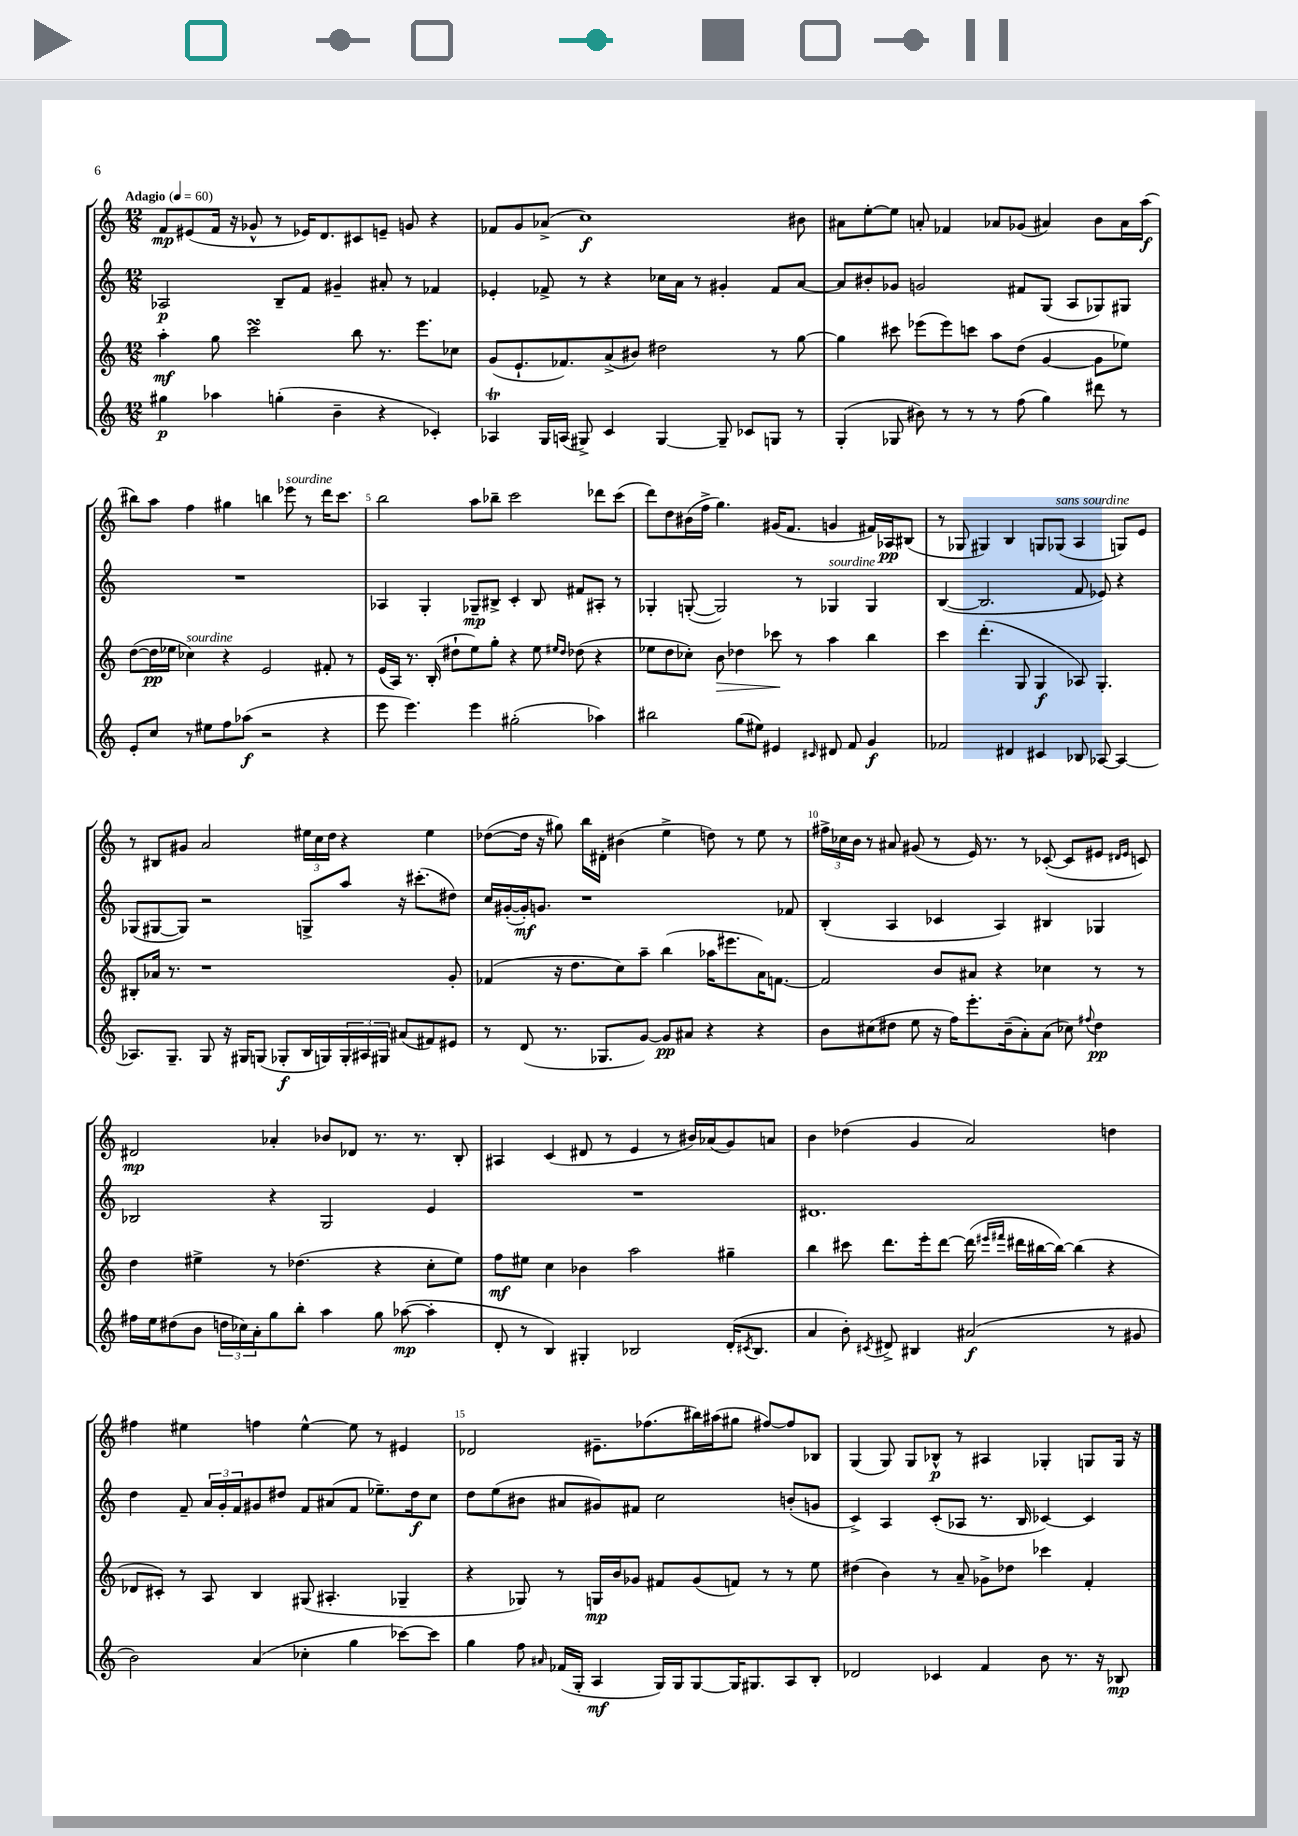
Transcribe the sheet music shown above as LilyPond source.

<<
\new StaffGroup <<
\new Staff = "s0" {
    \clef treble \key c \major \numericTimeSignature \time 12/8 \tempo "Adagio" 4 = 60
    f'8\mp eis'8( f'16 r16 ges'8-^ r8 ees'16) d'8. cis'8 e'8-- g'8 r4 |
    fes'8 g'8 aes'8->( c''1\f) bis'8 |
    ais'8 e''8~-. e''8 a'8-. fes'4 aes'8 ges'8( ais'4) b'8 ais'16 a''16\f( |
    bis''8) a''8 f''4 gis''4 b''4 ees'''8^\markup { \italic "sourdine" } r8 d'''16 c'''8. |
    b''2 a''8 bes''8-- c'''2 des'''8 c'''8( |
    d'''8) d''8 bis'16( f''16-> g''4.) gis'16( f'8. g'4 fis'16) aes16\pp bis8( |
    r8 ges8 gis4) b4 g8 ges8^\markup { \italic "sans sourdine" }( a4 g8) e'8 |
    r8 bis8 gis'8 a'2 \tuplet 3/2 { eis''16 c''16 d''16 } r4 eis''4 |
    des''8~( des''16 r16 gis''8) b''16 dis'16-. bis'4( e''4-> d''8) r8 e''8 r8 |
    \tuplet 3/2 { fis''16-> ces''16 b'16 } r8 ais'8 gis'8( r8 e'16) r8. r8 ces'8~-.( ces'8 eis'8 \grace { dis'16 eis'16 } c'8) |
    dis'2\mp aes'4-. bes'8 des'8 r8. r8. b8-. |
    ais4 c'4( dis'8 r8 e'4 r8 bis'16) aes'16( g'8) a'8 |
    b'4 des''4( g'4 a'2) d''4 |
    fis''4 eis''4 f''4 eis''4~-^ eis''8 r8 eis'4 |
    des'2 eis'8.-- fes''8.( bis''16) ais''16( gis''8 fis''8~) fis''8 bes8 |
    g4( g8) g8 bes8-^\p r8 ais4 ges4-. g8 g16 r16 \bar "|." |
}
\new Staff = "s1" {
    \clef treble \key c \major \numericTimeSignature \time 12/8
    aes2\p b8-- f'8 gis'4-- ais'8-. r8 fes'4 |
    ees'4-. fes'8-> r8 r4 ces''16 a'16 r8 gis'4-. fes'8 a'8~ |
    a'8 bis'8-. ges'8 g'2 fis'8 g8( a8 ges8) gis8 |
    R1. |
    aes4 g4-. ges8--\mp bis8-> c'4-. bis8 fis'8 ais8-. r8 |
    ges4-. g8~-.( g2) r8 ges4^\markup { \italic "sourdine" } ges4 |
    b4~( b2. f'8 ees'8) r4 |
    ges8( gis8~ gis8) r2 g8-> a''8 r16 cis'''8.-.( dis''8) |
    c''16 gis'16~-.( gis'16-.\mf) g'8. r1 fes'8 |
    b4-.( a4 ces'4 a4) bis4 ges4 |
    bes2 r4 g2 e'4 |
    R1. |
    dis'1. |
    d''4 f'8-- \tuplet 3/2 { a'16 g'16-. f'16 } gis'8 dis''8 f'8 ais'8( f'8 ees''8.--) dis''16\f c''8 |
    d''8 e''8( bis'8 ais'8 gis'8) fis'8 c''2 b'8-.( g'8 |
    c'4->) a4 c'8-.( aes8 r8. b16 ces'4~) ces'4 \bar "|." |
}
\new Staff = "s2" {
    \clef treble \key c \major \numericTimeSignature \time 12/8
    a''4-.\mf g''8 c'''2\turn b''8 r8. e'''8. ces''8 |
    g'8( e'8.-! fes'8.) a'8->( bis'8) dis''2 r8 g''8~ |
    g''4 cis'''8 ees'''8( ees'''8) c'''8 a''8 d''8( g'4~ g'8 ees''8) |
    d''8~( d''16\pp ees''16 ces''4^\markup { \italic "sourdine" }) r4 e'2 fis'8-. r8 |
    e'16( a16) r8. b16-.( dis''8-! e''8) g''8-. r4 e''8 \grace { eis''16 dis''16 } des''8( r4 |
    ees''8 d''8 ces''8-.) b'8\> des''4 ces'''8\! r8 a''4 b''4 |
    c'''4 d'''4.-.( g8 g4\f aes8) g4.-. |
    bis8-. aes'16 r8. r1 g'8-. |
    fes'4( r16 d''8. c''8) a''8-- b''4( aes''16 eis'''8. a'16) f'8.~ |
    f'2 b'8 ais'8 r4 ces''4 r8 r8 |
    d''4 eis''4-> r8 des''4.( r4 c''8-. eis''8) |
    f''8\mf eis''8 c''4 bes'4 a''2 gis''4-- |
    b''4 cis'''8 d'''8. e'''16-. d'''8~ d'''16( \grace { eis'''16 fis'''16 } dis'''16 bis''16~ bis''16~) bis''4( r4 |
    des'8 cis'8-.) r8 a8 b4 gis8( ais4.-. ges4-- |
    r4 ges8) r8 g16\mp b'16 ges'8 fis'8 ges'8( f'8) r8 r8 e''8 |
    dis''4( b'4) r8 a'8-- ges'8-> des''8 ces'''4 f'4-. \bar "|." |
}
\new Staff = "s3" {
    \clef treble \key c \major \numericTimeSignature \time 12/8
    gis''4\p aes''4 g''4-.( b'4-- r4 ces'4-.) |
    aes4\trill g16 a16( gis8->) c'4 gis4~ gis8-- ces'8 g8 r8 |
    g4-.( ges8 bis'8) r8 r8 r8 f''8( g''4) dis'''8 r8 |
    e'8-. c''8 r8 eis''8 f''8 aes''8\f( r2 r4 |
    e'''8 e'''4.) e'''4 gis''2-.( aes''4) |
    bis''2 g''8( eis''8) eis'4 \grace { cis'16 } dis'8 f'8 g'4\f |
    fes'2 dis'4 cis'4 bes8 aes8~ aes4~ |
    aes8. g8.-- g8 r16 gis16 g8( ges8-.\f b16 g16) \tuplet 3/2 { g16-. ais16 gis16 } ais'8( fis'8) eis'8 |
    r8 d'8( r8. ges8. g'8~) g'8\pp ais'8 r4 r4 |
    b'8 cis''8( dis''8 e''8 r16 f''16) e'''8.-. b'16--( a'8-.) a'8( ces''8) \appoggiatura { fis''8 } dis''4\pp |
    fis''16 e''16 dis''8( b'8 \tuplet 3/2 { d''16 ces''16) a'16-. } g''8 b''8-. a''4 g''8 aes''8~\mp( aes''4-. |
    d'8-. r8 b4) gis4-. bes2 d'16-.( \acciaccatura { cis'8 } bes8. |
    a'4 b'8-.) \acciaccatura { cis'8 } dis'8-> bis4 ais'2\f( r8 gis'8 |
    b'2) a'4( ces''4-. g''4 ces'''8~) ces'''8 |
    g''4 f''8 \grace { ais'16 } fes'16( g16-. a4\mf g16) g16 g8~ g16 gis8. a8 b8-. |
    des'2 ces'4 f'4 b'8 r8. r16 bes8\mp \bar "|." |
}
>>
>>
\layout { \context { \Score \override BarNumber.break-visibility = ##(#f #t #t) barNumberVisibility = #(every-nth-bar-number-visible 5) } }
